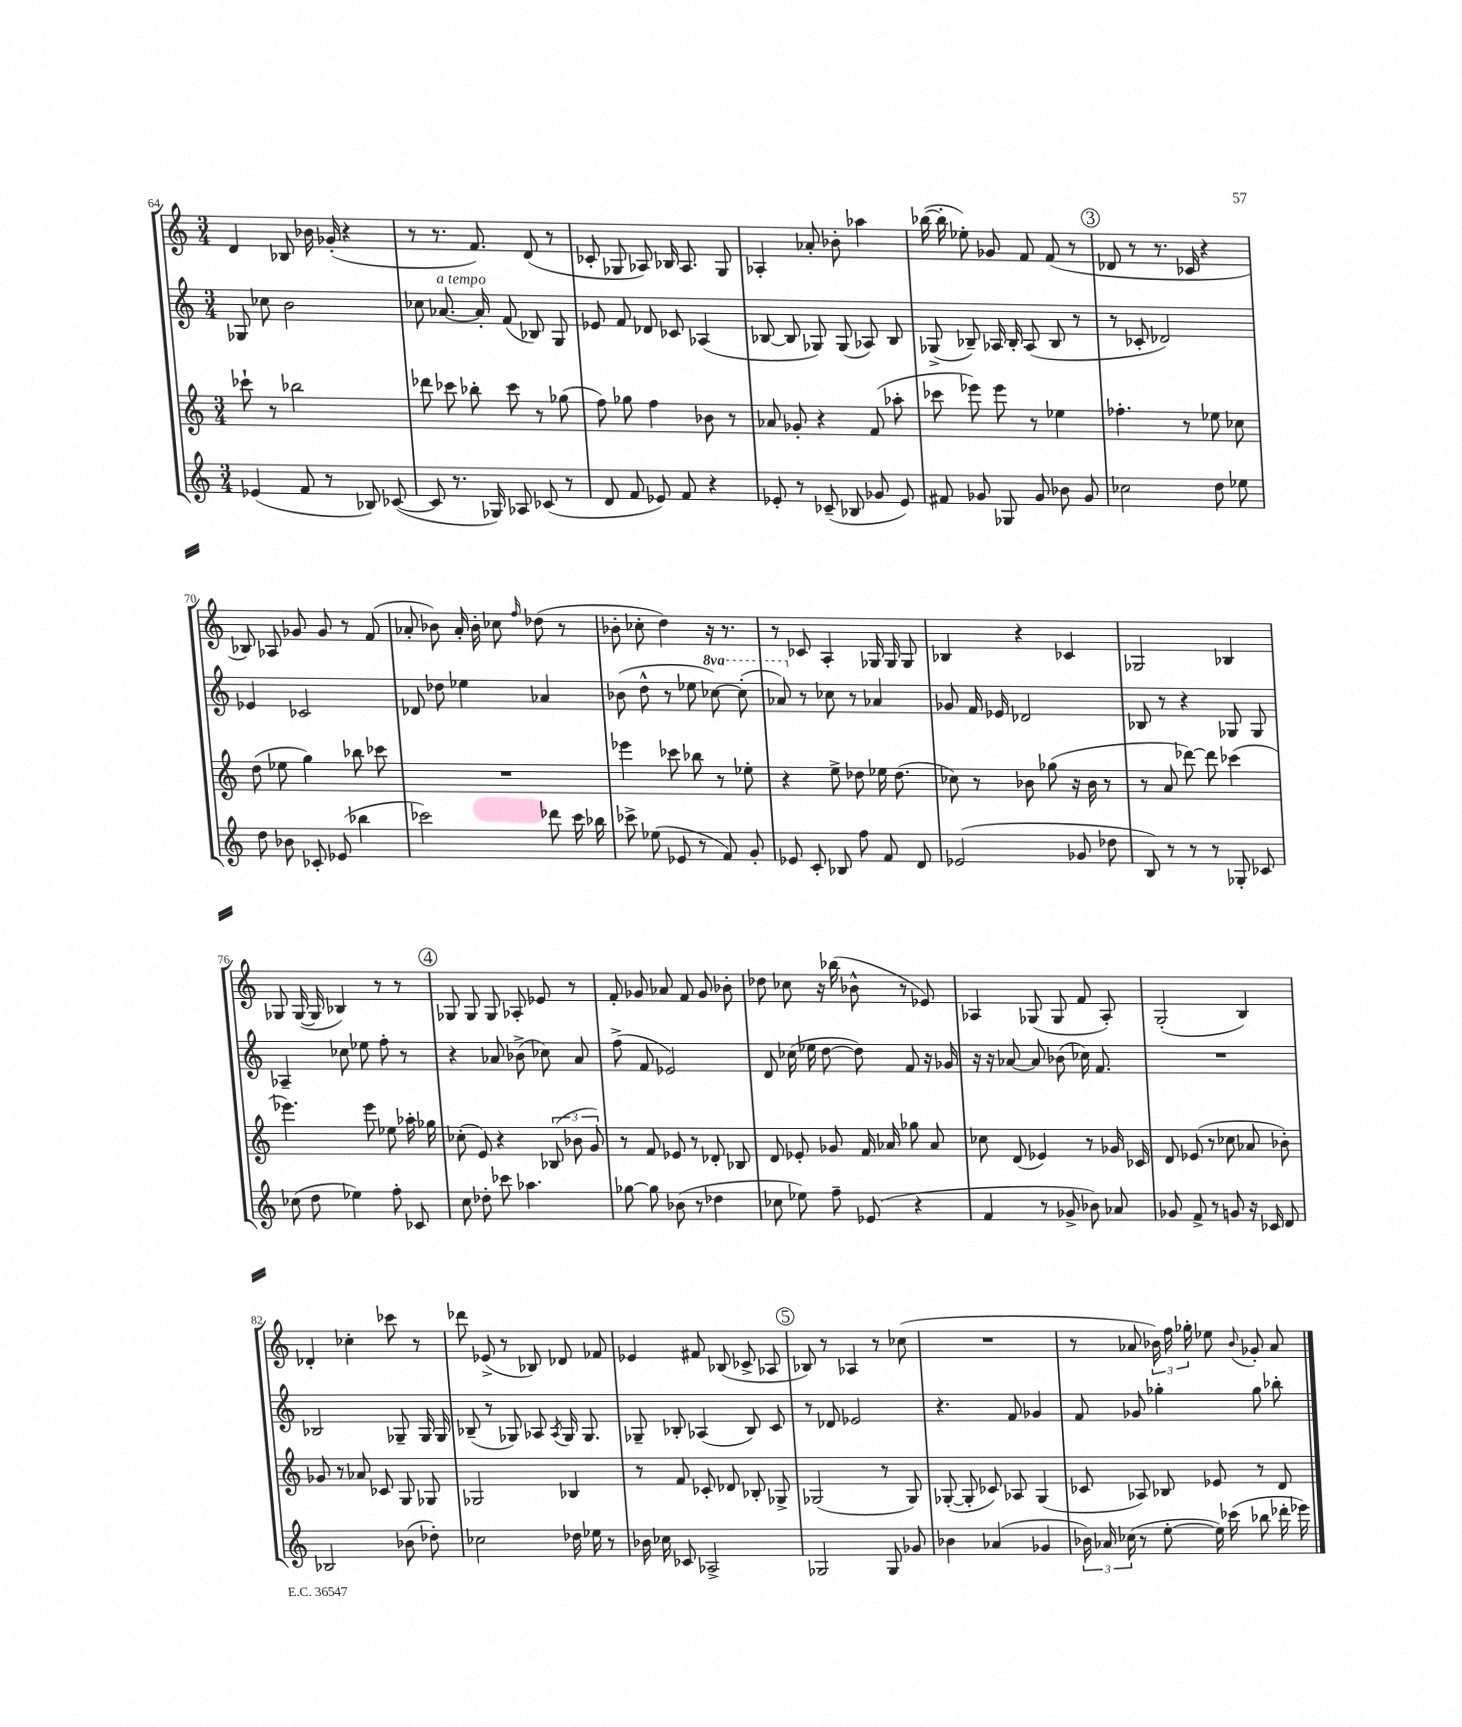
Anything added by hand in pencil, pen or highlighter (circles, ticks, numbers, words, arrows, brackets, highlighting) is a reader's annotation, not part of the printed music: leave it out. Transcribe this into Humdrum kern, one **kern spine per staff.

**kern	**kern	**kern	**kern
*staff4	*staff3	*staff2	*staff1
*clefG2	*clefG2	*clefG2	*clefG2
*k[]	*k[]	*k[]	*k[]
*M3/4	*M3/4	*M3/4	*M3/4
(4e-	8ccc-`	8G-	4d
.	8r	8cc-	.
8f	2bb-	2b	8B-
8r	.	.	16b-
.	.	.	(16g-'
8B-)	.	.	4r
([8c-	.	.	.
=	=	=	=
8c-]	8ddd-	8cc-	8r
8.r	8ccc-	[8.a-	8.r
.	8bb-'	.	.
16G-)	.	16a-']	8.f)
8A-	8ccc-	(8f	.
(8c-	8r	8B-)	(8d
8r	(8gg-	8G	8r
=	=	=	=
8d	8ff)	8e-	8c-'
8f	8gg-	8f	8G-
8e-)	4ff	8d-	8A-)
8f	.	8c-	16B-
.	.	.	8.A-
4r	8b-	(4A-	.
.	8r	.	8G-
=	=	=	=
8e-'	8a-	[8B-	4A-'
8r	8g-'	8B-]	.
(8c-~	4r	8G-)	8a-'
8B-	.	(8G-	8b-'
8g-	(8f	8A-)	4aa-
8e-)	8aa-'	8B-	.
=	=	=	=
8f#	8ccc-	(8G-^	([16bb-
.	.	.	16bb-']
8g-	8eee-)	8B-~)	8ee-')
8G-	8eee-	16A-	8g-
.	.	16B-'	.
8g-	8r	(8A-	8f
8b-	4ee-	8B-	(8f
8g-	.	8r	8r
=	=	=	=
2cc-	4.ff-'	8r	8d-
.	.	8c-'	8r
.	.	2d-)	8.r
.	8r	.	.
.	.	.	16c-
8dd	8ee-	.	4r
8ee-	8cc-	.	.
=	=	=	=
8dd	(8dd	4e-	8B-)
8b-	8ee-	.	8A-
8c-'	4gg)	2c-	8g-
(8e-	.	.	8g-
4bb-	8bb-	.	8r
.	8ccc-	.	(8f
=	=	=	=
2ccc-)	2.r	8d-	8a-'
.	.	8dd-	8b-)
.	.	4ee-	16a-'
.	.	.	16b-'
.	.	.	8cc-
.	.	.	16qqff
8ddd-	.	4a-	(8dd-
16ccc-	.	.	8r
16bb-	.	.	.
=	=	=	=
8ccc-^	4eee-	(8b-	8b-'
(8ee-	.	8dd^^	8cc-'
8e-	8ccc-	8r	4dd)
8r	8bb-	8ee-	.
8f)	8r	[8ccc-)	16r
.	.	.	8.r
8g'	8ee-'	(8ccc-']	.
=	=	=	=
8e-	4r	8aa-)	8r
8c'	.	8r	8c-
8B-	8ee^	8cc-	4A'
8ff	8dd-	8r	.
8f	16ee-	4a-	16G-
.	(8.dd-	.	16G-
8d	.	.	8G-
=	=	=	=
(2e-	8cc-)	8g-	4B-
.	8r	16f	.
.	.	16e-	.
.	8b-	2d-	4r
.	(8gg-	.	.
8g-	16r	.	4c-
.	16b-	.	.
8dd-	8r	.	.
=	=	=	=
8B)	8r	8B-	2G-
8r	8a	8r	.
8r	[8ddd-)	4r	.
8r	8ddd-]	.	.
8G-'	(4ccc-	8G-	4B-
8c-	.	8G-	.
=	=	=	=
(8cc-	4.eee-)	4A-~	8G-
8dd	.	.	([16G-
.	.	.	16G-]
4ee-)	.	8cc-	4B-)
.	8eee-	8ee-	.
8ff'	8ee-	8ff'	8r
8c-	16aa-'	8r	8r
.	16gg-	.	.
=	=	=	=
8cc	(8cc-'	4r	8G-
8dd-'	8e)	.	8G-
8ccc-	4r	8a-	8G-
4.aa-	.	(8b-^	8A-'
.	(12B-	8cc-)	8e-
.	12b-	.	.
.	.	8a-	8r
.	12g)	.	.
=	=	=	=
[8gg-	8r	(8ff^	8f'
8gg-]	8f	8f	8g-
(8b-	8e-	2e-)	8a-
8r	8r	.	8f
4dd-	8d-'	.	8g-
.	8B-	.	8b-'
=	=	=	=
8cc-	8d	8d	8dd-
8ee-)	8e-'	(16cc-	8cc-
.	.	16ee-	.
8ff~	8g-	[8dd	16r
.	.	.	(16bb-
(8e-	16f	8dd])	8b-^^
.	16a-	.	.
4r	8gg-	8f	8r
.	8a-	16r	8e-)
.	.	16g-	.
=	=	=	=
4f	8cc-	16r	4A-
.	.	16r	.
.	(8d	[8a-	.
8r	4e-)	8a-]	(8G-
8g-^	.	(8b-	8G-
8b-)	8r	16cc-)	8f
.	.	8.f	.
8a-	16g-	.	8A-')
.	16c-	.	.
=	=	=	=
8g-	8d	2.r	(2G'
8f^	(8e-	.	.
8r	8r	.	.
8g	8cc-	.	.
16r	8a-	.	4B)
16c-	.	.	.
8d	8b-')	.	.
=	=	=	=
2B-	8g-	2B-	4d-'
.	8r	.	.
.	8a-	.	4cc-'
.	8c-	.	.
(8b-	8G	8G-~	8ccc-
8dd-')	8G-	16G-	8r
.	.	16G-	.
=	=	=	=
2cc-	2G-	(8B-~	8ddd-
.	.	8r	(8e-^
.	.	8G-)	8r
.	.	8A-	8B-)
.	.	8qA-	.
16dd-	4B-	16G-	8d-
16ee-	.	8.G-	.
8r	.	.	8f-
=	=	=	=
16b-	8r	8G-~	4e-
16cc-	.	.	.
8c-	8f	8B-'	.
2A-^	8c-'	(4A-	8f#
.	8d-	.	(8B-
.	8B-'	8B-)	8c-^
.	8G-^	8c	8A-
=	=	=	=
2G-	(2G-	8r	8B-)
.	.	8d-	8r
.	.	2e-	4A-
8G-	8r	.	8r
8g-	8G-)	.	(8cc-
=	=	=	=
4b-	([8G-'	4.r	2.r
.	8G-']	.	.
(4a-	8c-)	.	.
.	8A-	8f	.
4g-	(4G-	4g-	.
=	=	=	=
24b-)	8c-	8f	8r
24a-	.	.	.
(24cc-	.	.	.
8r	8A-)	8g-	8a-
[8ee'	8B-	4gg-'	24b-)
.	.	.	24ff
.	.	.	24gg-'
16ee])	8e-	.	8ee-
(16ccc-	.	.	.
.	.	.	8qqb-
8bb-	8r	8gg-	8g-'
16ddd-'	8d	8bb-'	8a-
16eee-)	.	.	.
==	==	==	==
*-	*-	*-	*-
